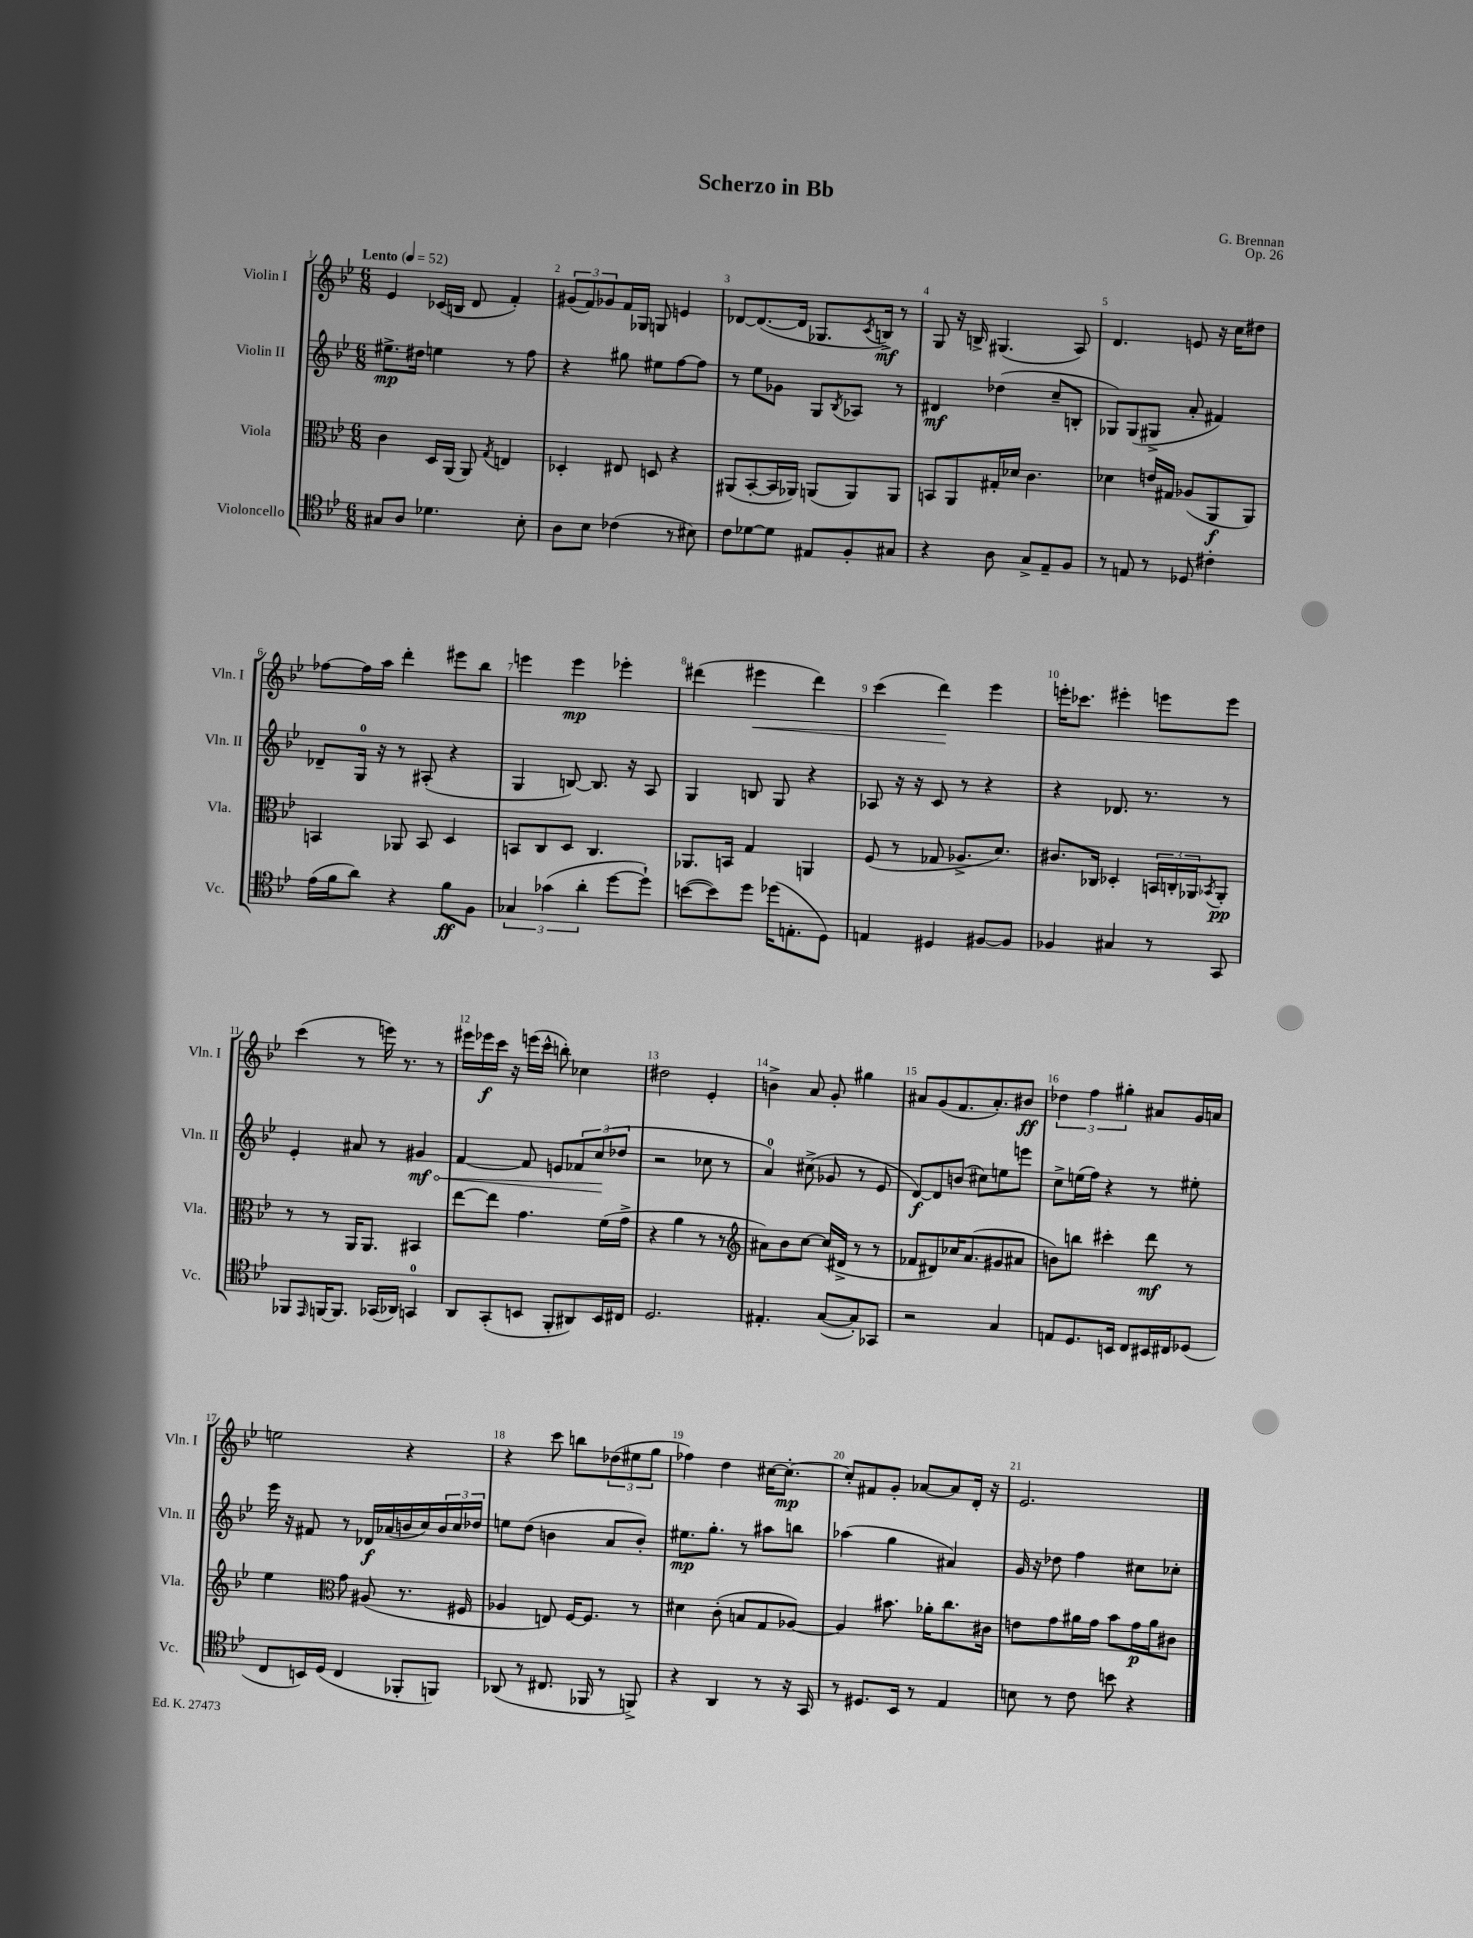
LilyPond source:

\header { title = "Scherzo in Bb" composer = "G. Brennan" opus = "Op. 26" }
<<
\new StaffGroup <<
\new Staff = "s0" \with { instrumentName = "Violin I" shortInstrumentName = "Vln. I" } {
    \clef treble \key bes \major \numericTimeSignature \time 6/8 \tempo "Lento" 4 = 52
    ees'4 ces'16( b16 d'8 f'4-.) |
    \tuplet 3/2 { gis'8( f'8) ges'8 } f'16 ges16 g8 e'4 |
    des'8~ des'8.~( des'16 ges8. \acciaccatura { c'8 } b16->\mf) r8 |
    g8 r16 b16-> gis4.( a8) |
    d'4. e'8 r16 c''16 dis''8 |
    fes''8~ fes''16 a''16 d'''4-. eis'''8 bes''8 |
    e'''4 e'''4\mp ees'''4-. |
    dis'''4( eis'''4\< dis'''4) |
    c'''4( d'''4\!) ees'''4 |
    e'''16-. ces'''8. eis'''4-. e'''8 e'''8 |
    c'''4( r8 e'''16) r8. r8 |
    eis'''16 ees'''16\f c'''16 r16 e'''16( c'''16-^ b''8-.) ces''4 |
    dis''2 ees'4-. |
    b'4-> a'8 g'8-. gis''4 |
    ais'8 g'8( f'8. ais'8.-.) bis'8\ff |
    \tuplet 3/2 { des''4 f''4 gis''4-. } ais'8 g'16 a'16 |
    e''2 r4 |
    r4 c'''8 b''8 \tuplet 3/2 { des''8( eis''8 g''8 } |
    fes''4) d''4 cis''16~ cis''8.~-.\mp |
    cis''8-. fis'8 g'8-. aes'8~ aes'8 d'16-. r16 |
    ees'2. \bar "|." |
}
\new Staff = "s1" \with { instrumentName = "Violin II" shortInstrumentName = "Vln. II" } {
    \clef treble \key bes \major \numericTimeSignature \time 6/8
    eis''8.->\mp dis''16 e''4 r8 f''8 |
    r4 gis''8 eis''8 f''8~ f''8 |
    r8 ees''8 ges'8 g8 \acciaccatura { bes8 } aes8 r8 |
    dis'4\mf des''4( c''8-- b8-. |
    ges8) ges8( gis8-> a'8-. fis'4) |
    des'8-- g16-0 r16 r8 ais8-.( r4 |
    g4 b8~) b8. r16 a8 |
    g4 b8 g8 r4 |
    aes8 r16 r16 c'8 r8 r4 |
    r4 des'8. r8. r8 |
    ees'4-. ais'8 r8 \once \override Hairpin.circled-tip = ##t gis'4\mf\< |
    f'4~ f'8 e'8 \tuplet 3/2 { fes'8 c''8\!( des''8 } |
    r2 ces''8 r8 |
    a'4-0) cis''8->( ges'8 r8 ees'8 |
    d'8~\f) d'8 b'8( cis''8) e''8 e'''8 |
    c''8-> e''16( f''16) r4 r8 eis''8-. |
    ees'''16 r16 fis'8 r8 des'16\f aes'16( b'16 c''16) \tuplet 3/2 { b'16 c''16 des''16 } |
    e''8 d''8( b'4 a'8 b'8-.) |
    eis''8.\mp g''8.-. r8 ais''8 b''8 |
    aes''4( g''4 ais'4) |
    g'16 r16 des''8 f''4 cis''8 ces''8-. \bar "|." |
}
\new Staff = "s2" \with { instrumentName = "Viola" shortInstrumentName = "Vla." } {
    \clef alto \key bes \major \numericTimeSignature \time 6/8
    c'4 d16 a,16( a,8) \acciaccatura { g8 } e4 |
    des4-. eis8 d8 r4 |
    ais,8( bes,8~-. bes,16 aes,16) a,8( a,8) a,8 |
    b,8 a,8 gis16-. des'16 c'4. |
    des'4 e'16 gis16 aes8( a,8\f a,8) |
    b,4 aes,8 b,8 d4 |
    b,8 c8 d8 c4. |
    aes,8. b,16 g4 a,4 |
    f8( r8 ges8 aes8.-> d'8.) |
    cis'8. ces16 des4-. \tuplet 3/2 { b,16 c16-. aes,16 } \acciaccatura { bes,8 } aes,8-.\pp |
    r8 r8 a,16 a,8. bis,4 |
    ees''8~ ees''8 g'4. f'16( g'16-> |
    r4 a'4 r8 r8 |
    \clef treble ais'8) bes'8 c''8~ c''16( dis'16-> r8 r8 |
    fes'8 dis'8) ces''16 a'8.( gis'8 ais'8 |
    b'8) b''8 cis'''4-. d'''8\mf r8 |
    ees''4 \clef alto g'8 ais8( r8. fis16 |
    aes4 e8) f16~ f8. r8 |
    dis'4 c'8-.( b8 g8 aes8~) |
    aes4 bis'8. aes'16-. c''8. cis'16 |
    e'8 g'8 ais'16 g'16 bes'8 g'16\p ais'16 cis'8 \bar "|." |
}
\new Staff = "s3" \with { instrumentName = "Violoncello" shortInstrumentName = "Vc." } {
    \clef tenor \key bes \major \numericTimeSignature \time 6/8
    gis8 a8 des'4. bes8-. |
    a8 bes8 ces'4( r8 bis8) |
    c'8 des'8~ des'8 eis8 f8-. gis8 |
    r4 a8 g8-> ees8-- f8 |
    r8 e8 r8 des8 cis'4-. |
    ees'16( f'16 a'8) r4 f'8\ff f8 |
    \tuplet 3/2 { ges4 ges'4( a'4-. } d''8~ d''8-!) |
    b'8~( b'8) d''8 des''16( e8.-. d8) |
    e4 dis4 fis8~ fis8 |
    fes4 gis4 r8 g,8 |
    fes,8 \grace { ees,16 } f,16~ f,8. ges,16( aes,16) g,4-0 |
    a,8 g,8-.( b,8 f,8-. ais,8) b,16 cis16 |
    d2. |
    eis4.-. g8~( g8-.) ges,8 |
    r2 g4 |
    e8 d8. b,16 c8 bis,16 cis16 des8( |
    c8 b,16) d16( c4 fes,8-. f,8) |
    aes,8( r8 cis8. fes,16 r8 f,8->) |
    r4 a,4 r8 r16 g,16 |
    r8 dis8. bes,16 r8 ees4 |
    b8 r8 c'8 b'8 r4 \bar "|." |
}
>>
>>
\layout { \context { \Score \override BarNumber.break-visibility = ##(#f #t #t) barNumberVisibility = #all-bar-numbers-visible } }
